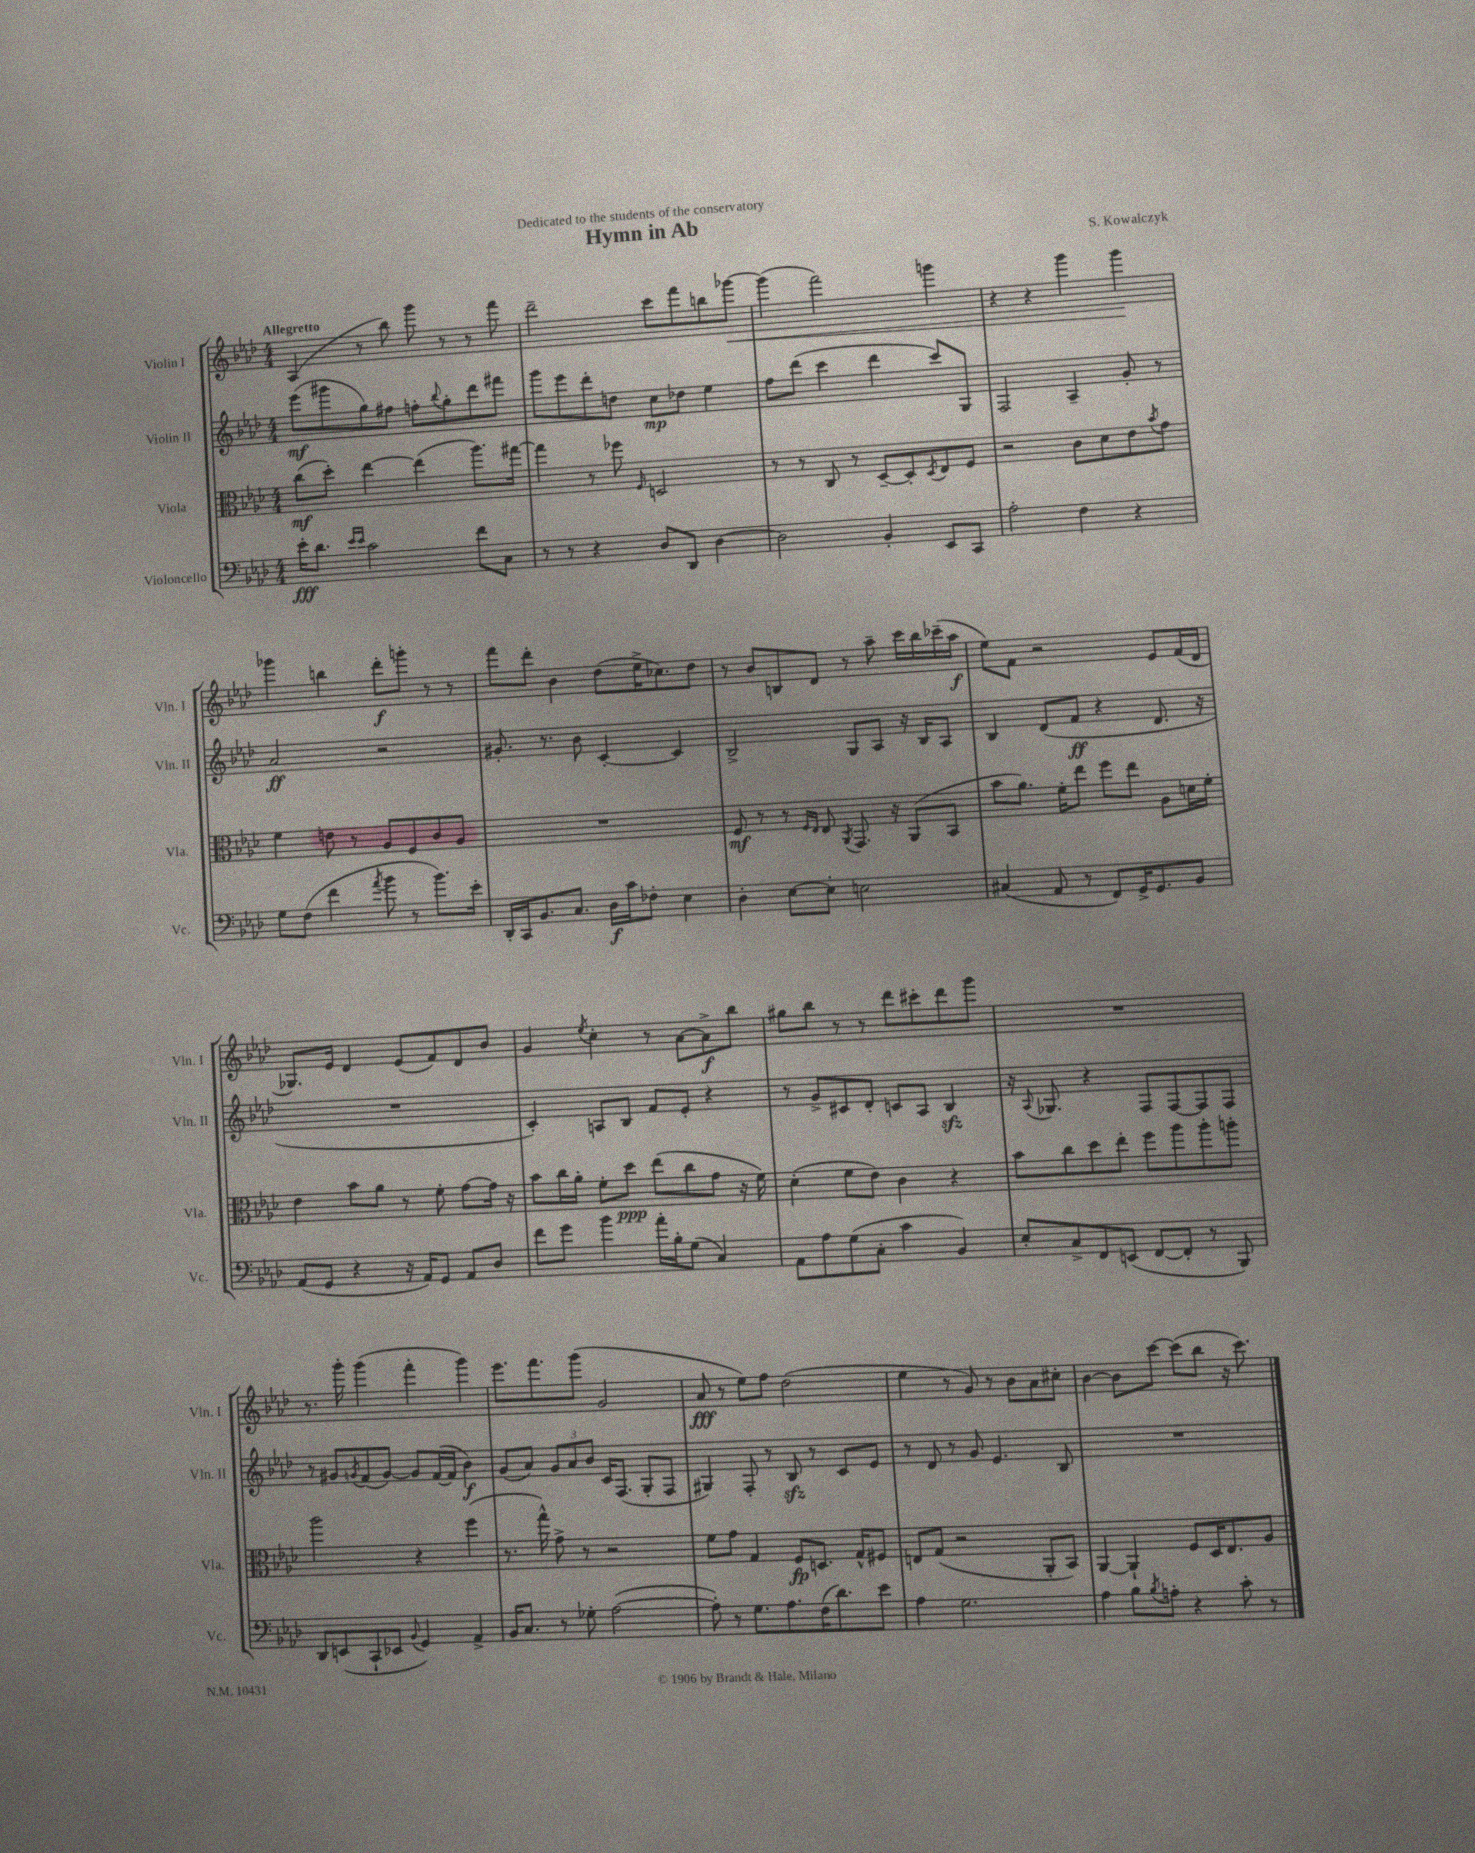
\header { title = "Hymn in Ab" composer = "S. Kowalczyk" dedication = "Dedicated to the students of the conservatory" }
<<
\new StaffGroup <<
\new Staff = "s0" \with { instrumentName = "Violin I" shortInstrumentName = "Vln. I" } {
    \clef treble \key aes \major \numericTimeSignature \time 4/4 \tempo "Allegretto"
    aes4( r8 bes''8) g'''8 r8 r8 f'''8 |
    des'''2-- c'''8 f'''8 b''8 ges'''8~\< |
    ges'''4( f'''2) g'''4 |
    r4 r4 g'''4 g'''4\! |
    ges'''4 b''4 des'''8-.\f g'''8-. r8 r8 |
    f'''8 des'''8-. bes'4 des''8( ees''16-> ces''8.) des''8 |
    r8 bes'8 b8 des'8 r8 aes''8-- c'''16 bes''16 ces'''16--( aes''16\f |
    ees''8) f'8 r2 ees'8 f'16( des'16 |
    ges8.) ees'16 des'4 ees'8( f'8) des'8 bes'8 |
    g'4 \acciaccatura { ees''8 } c''4-. r8 aes'8~ aes'8->\f bes''8 |
    gis''8 bes''8 r8 r8 des'''8 cis'''8-. des'''8 g'''8 |
    R1 |
    r8. g'''16-. g'''4( f'''4-. g'''4) |
    ees'''8. f'''8. g'''8( g'2 |
    aes'8\fff r8 ees''8) f''8 des''2( |
    ees''4 r8 g'8) r8 bes'8 aes'8 cis''8-. |
    bes'4~ bes'8 c'''8~ c'''8( bes''8 r16 c'''8.) \bar "|." |
}
\new Staff = "s1" \with { instrumentName = "Violin II" shortInstrumentName = "Vln. II" } {
    \clef treble \key aes \major \numericTimeSignature \time 4/4
    ees'''8\mf( gis'''8 g''8) fis''8 f''8-. \appoggiatura { bes''8 } g''8-. des'''8 fis'''8 |
    g'''8 ees'''8 des'''8-. d''8 c''8\mp des''8 ees''4 |
    f''8 des'''8( c'''4 des'''4 c'''8) g8 |
    f2 aes4-- g'8-. r8 |
    aes'2\ff r2 |
    gis'8.-. r8. bes'8 c'4~-. c'4 |
    bes2-> g8 aes8 r16 bes16 aes8 |
    bes4 des'8( f'8\ff r4 des'8. r16 |
    R1 |
    c'4-.) a8 bes8 f'8 ees'8-. r4 |
    r8 g'8-> cis'8 des'8-. c'8 aes8 bes4\sfz |
    r16 \appoggiatura { aes8 } ges8. r4 f8 f8~ f8 f8 |
    r8 gis'8 \acciaccatura { g'8 } f'8( g'8~) g'8 f'16~( f'16 bes'4\f) |
    g'8( aes'8) \tuplet 3/2 { g'8 aes'8 bes'8 } c'16 f8.( g8-. f8 |
    gis4) f8-. r8 bes8\sfz r8 c'8 ees'8 |
    r8 des'8 r8 g'8 ees'4. bes8 |
    R1 \bar "|." |
}
\new Staff = "s2" \with { instrumentName = "Viola" shortInstrumentName = "Vla." } {
    \clef alto \key aes \major \numericTimeSignature \time 4/4
    c''8\mf( des''8-.) ees''4~ ees''4( aes''8.) gis''16~ |
    gis''4 r8 fes''8 \grace { f16 } d2 |
    r8 r8 c8 r8 des8~-- des8-. \acciaccatura { des8 } ees8 f8 |
    r2 c'8 des'8 ees'8 \acciaccatura { bes'8 } g'8 |
    f'4 e'8 r8 aes8 f8 c'8 aes8 |
    R1 |
    f8\mf r8 r8 \grace { f16 ees16 } ees8 \acciaccatura { aes,8 } g,8. r16 aes,8( bes,8 |
    bes'8 aes'8.) f'16-. ees''8 f''8 ees''8 aes8 d'16 f'16-. |
    ees'4 bes'8 aes'8 r8 f'8-. g'8~ g'16 r16 |
    bes'8 c''16 aes'16-. f'8-. des''8\ppp ees''8( c''8 g'8 r16 f'16) |
    des'4-.( f'8 ees'8) c'4 r4 |
    bes'8 c''8 des''8 ees''8-. f''8 aes''8 aes''8-. a''8-. |
    aes''2 r4 f''4( |
    r8. g''16-^) g'8-> r8 r2 |
    f'8 g'8 g4 f8\fp d8. g16-^ fis8 |
    e8 g8( r2 aes,8-. bes,8) |
    aes,4~ aes,4-! f8 des16 ees8. aes8 \bar "|." |
}
\new Staff = "s3" \with { instrumentName = "Violoncello" shortInstrumentName = "Vc." } {
    \clef bass \key aes \major \numericTimeSignature \time 4/4
    ees'16-.\fff des'8. \grace { ees'16 ees'16 } c'2 f'8 c8 |
    r8 r8 r4 des8 des,8 des4~ |
    des2 bes,4-. ees,8 c,8 |
    aes2-. f4 r4 |
    g8 f8( f'4 \acciaccatura { aes'8 } bes'8 r8 bes'8.) ees'16-. |
    des,16-. c,16 bes,8. c8. des16\f c'16 fes8-. ees4 |
    des4-. ees8~ ees8-. e2 |
    cis4( aes,8 r8 f,8) g,16-> g,8. bes,8 |
    aes,8( g,8 r4 r16 aes,16) g,8 aes,8 des8 |
    f'8 g'8 bes'4 aes'16-. bes16-. g8( c4) |
    aes,8 aes8 g8( c8-. c'4 bes,4) |
    ees8-. c8-> f,8 e,8( f,8~ f,8-. r8 bes,,8) |
    des,8 e,8( c,8-! ees,8 \appoggiatura { bes,8 } g,4) aes,4-> |
    bes,16 c8. r8 ges8-. aes2~( |
    aes8-.) r8 g8. aes8. f16( des'8.) ees'8 |
    aes4 g2. |
    aes4 bes8 \acciaccatura { bes8 } a8-. r4 c'8-. r8 \bar "|." |
}
>>
>>
\layout { \context { \Score \remove "Bar_number_engraver" } }
